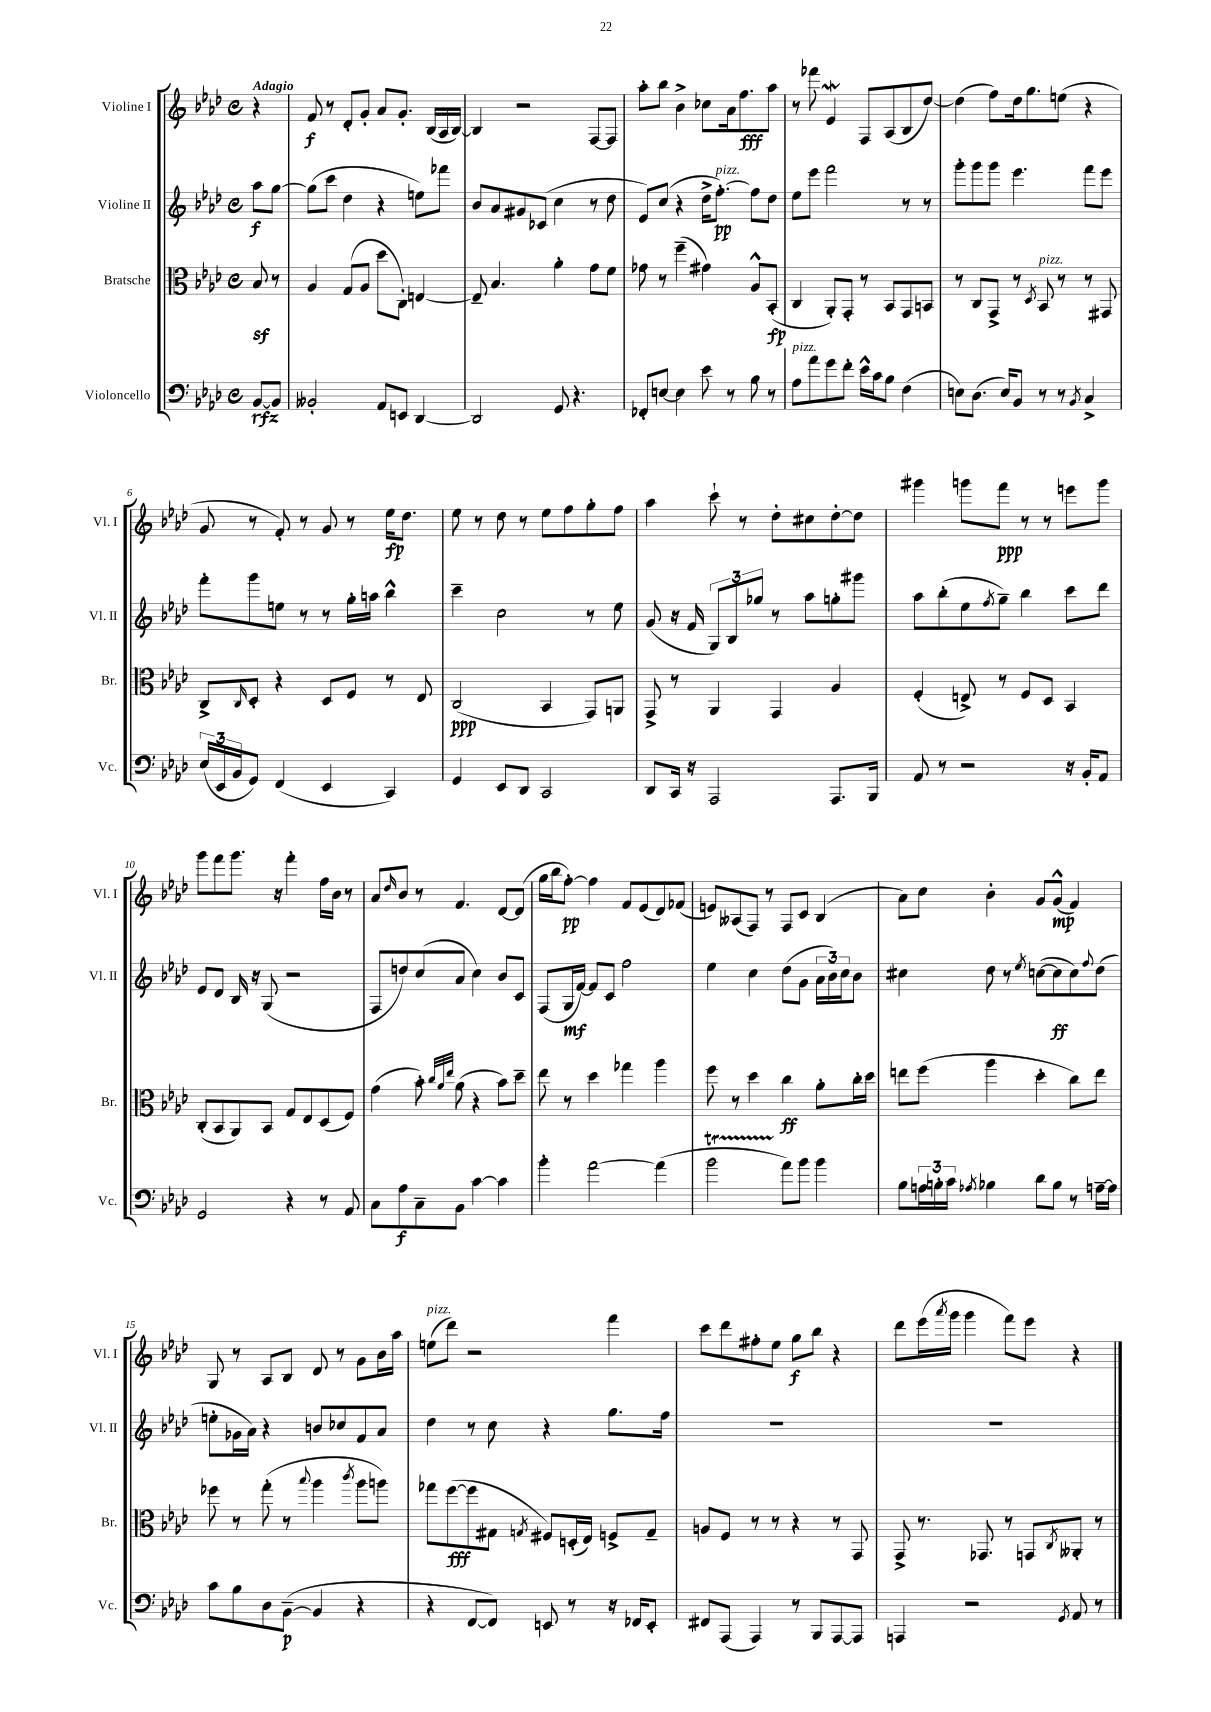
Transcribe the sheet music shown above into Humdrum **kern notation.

**kern	**kern	**kern	**kern
*staff4	*staff3	*staff2	*staff1
*clefF4	*clefC3	*clefG2	*clefG2
*k[b-e-a-d-]	*k[b-e-a-d-]	*k[b-e-a-d-]	*k[b-e-a-d-]
*M4/4	*M4/4	*M4/4	*M4/4
*met(c)	*met(c)	*met(c)	*met(c)
[8BB-	8B-	8aa-	4r
8BB-]	8r	[8gg	.
=	=	=	=
2BB--'	4A-	(8gg]	8f
.	.	8ccc	8r
.	(8G	4dd-	8d-'
.	8A-	.	8g'
8AA-	8dd-	4r	8a-
8EE	8C')	.	8.g'
[4DD-	[4E	8ee)	.
.	.	.	(16B-
.	.	8fff-	16A-
.	.	.	[16B-)
=	=	=	=
2DD-]	8E~]	8b-	4B-]
.	4.B-	8a-	.
.	.	8g#	2r
.	.	(8c-	.
8GG	4a-'	4cc	.
4.r	.	.	.
.	8g	8r	[8F
.	8f	8dd-	8F]
=	=	=	=
8FF-'	8g-	8e-)	8aa-'
[8E	8r	(8cc	8bb-
4E]	(4ff~	4r	4b-^
8e-	4g#)	16dd-^	8cc-
.	.	[8.ff')	.
8r	.	.	16a-
.	.	.	8.ff
8B-	8A-^^	8ff]	.
8r	(8BB-'	8dd-	8aa-
=	=	=	=
8A-	4C	8ee-	8r
8a-	.	8eee-	8fff-
8g	8AA-')	2fff	4e-
8f'	8GG'	.	.
16e-^^	8r	.	8F
16c	.	.	.
8B-	8BB-	.	(8A-
(4F	8GG	8r	8B-
.	8BB	8r	[8dd-)
=	=	=	=
8E)	8r	8ggg'	(4dd-]
(8.D-	8C	8ggg	.
.	8GG^	8ggg	8ff)
16E)	.	.	.
8BB-	8r	4.eee-	16dd-
.	.	.	8.gg
.	8qD-	.	.
8r	8BB-	.	.
8r	8r	.	(8ee
8qBB-	.	.	.
4C^	8r	8fff	4r
.	8GG#	8eee-	.
=	=	=	=
(24E-	8C^	8fff'	8g
24EE-	.	.	.
24BB-	.	.	.
.	16qqC	.	.
8GG)	8D-'	8ggg	8r
(4FF	4r	8ee	8f')
.	.	8r	8r
4EE-	8D-	8r	8g
.	8F	16gg'	8r
.	.	16aa	.
4CC)	8r	4bb-^^	16ee-
.	.	.	8.dd-
.	8E-	.	.
=	=	=	=
4GG	(2C	4ccc~	8ee-
.	.	.	8r
8EE-	.	2cc	8dd-
8DD-	.	.	8r
2CC	4BB-	.	8ee-
.	.	.	8ff
.	8GG)	8r	8gg'
.	8AA	8ee-	8ff
=	=	=	=
8DD-	8GG^	(8g	4aa-
16CC	8r	16r	.
16r	.	16f	.
2AAA-	4AA-	12G)	8ccc`
.	.	12B-	.
.	.	.	8r
.	.	12gg-	.
.	4GG	8r	8dd-'
.	.	8aa-	8cc#
8.AAA-	4A-	8gg'	[8dd-'
.	.	8ggg#	8dd-]
16BBB-	.	.	.
=	=	=	=
8AA-	(4F'	8aa-	4ggg#
8r	.	(8bb-'	.
2r	8E^)	8ee-	8ggg
.	.	8qff	.
.	8r	8gg~)	8fff
.	8F	4bb-	8r
.	8D-	.	8r
16r	4BB-	8ccc	8eee
16BB-'	.	.	.
8AA-	.	8ddd-	8ggg
=	=	=	=
2GG	(8C'	8e-	8ggg
.	8BB-	8d-	8fff
.	8AA-)	16B-	8.ggg
.	.	16r	.
.	8BB-	(8G	.
.	.	.	16r
4r	8G	2r	4fff'
.	8E-	.	.
8r	(8D-	.	16ff
.	.	.	16b-
8AA-	8F)	.	8r
=	=	=	=
8C	(4g	8F	8a-
.	.	.	16qqdd-
8A-	.	8dd)	8b-
8C~	8b-')	(8cc	8r
.	32qqcc	.	.
.	32qqa-	.	.
.	32qqee-	.	.
8BB-	(8a-	8a-	4.f
[4c	4r	4cc)	.
4c]	8b-)	8b-	[8d-
.	8dd-~	8c	(8d-]
=	=	=	=
4b-'	8ee-	(8F	16gg
.	.	.	16bb-
.	8r	16G	[8ff')
.	.	[16f)	.
[2a-	4dd-	8f]	4ff]
.	.	8c	.
.	4gg-	2ff	8f
.	.	.	(8e-
(4a-]	4aa-	.	8d-)
.	.	.	(8f-
=	=	=	=
2b-	8ff	4ee-	8e)
.	8r	.	(8A--
.	4dd-	4cc	8F)
.	.	.	8r
8a-)	4cc	(8dd-	8F
8b-	.	8g	8c
4b-	8a-'	24a-	(4B-
.	.	24b-)	.
.	.	24cc	.
.	16cc'	8b-	.
.	16dd-	.	.
=	=	=	=
8B-	8ee	4cc#	8a-)
24A	(8ff	.	8cc
24B'	.	.	.
24c	.	.	.
8qA-	.	.	.
4B-	4aa-	8dd-	4b-'
.	.	8r	.
.	.	8qee-	.
8d-	4dd-'	([8cc	8g
8B-	.	8cc]	(8g^^
8r	8cc)	8cc)	4f)
.	.	8qqff	.
[16A~	8ee	(8dd-	.
16A]	.	.	.
=	=	=	=
8c	8ff-	8ee'	8G
8B-	8r	16g-	8r
.	.	16a-)	.
8D-	(8gg'	4r	8A-
([8BB-~	8r	.	8B-
.	8qqbb-	.	.
4BB-]	4aa-	8b	8d-
.	.	8cc-	8r
.	8qccc	.	.
4r	8aa-	8f	8g
.	8aa)	8a-	16b-
.	.	.	16aa-
=	=	=	=
4r	8gg-	4dd-	(8ee
.	([8ff	.	8ddd-)
[8FF	8ff]	8r	2r
8FF])	8G#	8cc	.
.	8qG	.	.
8EE	8F#)	4r	.
8r	(16D'	.	.
.	16E-)	.	.
16r	8F^	8.gg	4fff
16FF-	.	.	.
8EE'	8G~	.	.
.	.	16ff	.
=	=	=	=
8FF#	8A	1r	8ccc
(8AAA-	8F	.	8ddd-
4AAA-)	8r	.	8ff#'
.	8r	.	8ee-
8r	4r	.	8gg
8BBB-	.	.	8bb-
[8AAA-	8r	.	4r
8AAA-]	8GG	.	.
=	=	=	=
4AAA	8GG^	1r	8ddd-
.	8.r	.	(16eee-
.	.	.	8qaaa-
.	.	.	16ggg
2r	.	.	4ggg
.	8.GG-	.	.
.	8r	.	8fff)
.	8GG	.	8eee-
8qGG	8qC	.	.
8AA-	8AA--'	.	4r
8r	8r	.	.
==	==	==	==
*-	*-	*-	*-
